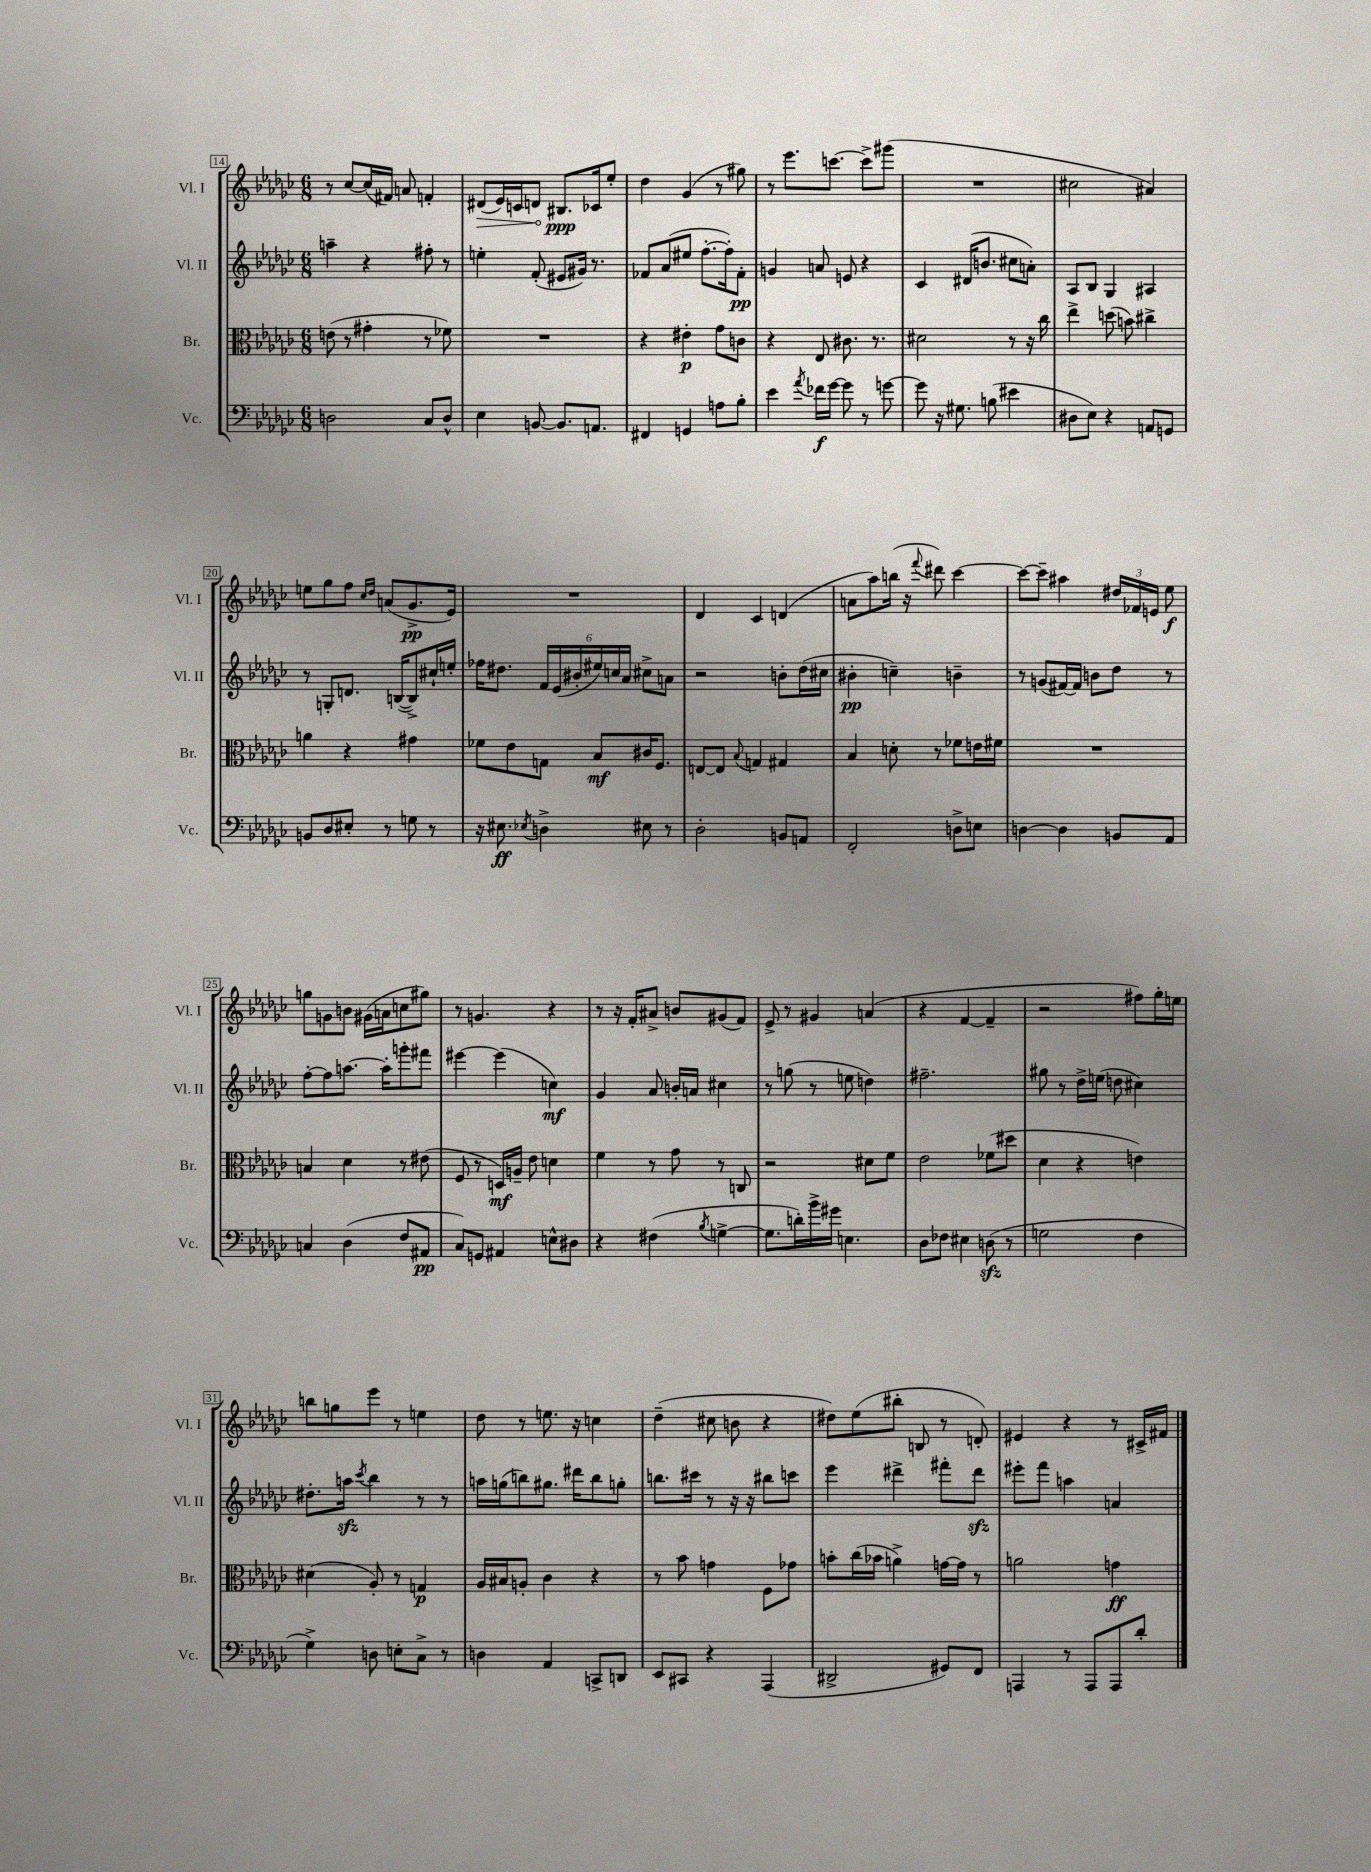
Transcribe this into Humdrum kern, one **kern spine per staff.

**kern	**dynam	**kern	**dynam	**kern	**dynam	**kern	**dynam
*part4	*part4	*part3	*part3	*part2	*part2	*part1	*part1
*staff4	*staff4	*staff3	*staff3	*staff2	*staff2	*staff1	*staff1
*I"Vc.	*	*I"Br.	*	*I"Vl. II	*	*I"Vl. I	*
*I'Vc.	*	*I'Br.	*	*I'Vl. II	*	*I'Vl. I	*
*clefF4	*	*clefC3	*	*clefG2	*	*clefG2	*
*k[b-e-a-d-g-c-]	*	*k[b-e-a-d-g-c-]	*	*k[b-e-a-d-g-c-]	*	*k[b-e-a-d-g-c-]	*
*M6/8	*	*M6/8	*	*M6/8	*	*M6/8	*
=14	=14	=14	=14	=14	=14	=14	=14
2Dn\	.	(8en\	.	4aan~\	.	8r	.
.	.	8r	.	.	.	[8cc-/L	.
.	.	4g#X'\	.	4r	.	(16cc-/L]	.
.	.	.	.	.	.	16f#X/JJ)	.
.	.	.	.	.	.	8an/	.
8C-/L	.	8r	.	8ff#X'\	.	4fn'/	.
8D^^/J	.	8f-X\)	.	8r	.	.	.
=15	=15	=15	=15	=15	=15	=15	=15
!	!	!	!	!	!	!	!LO:HP:b
4E-\	.	2.r	.	4een'\	.	(8d#X/L	>
.	.	.	.	.	.	16e-/L)	.
.	.	.	.	.	.	16cn/J	.
[8BBn/	.	.	.	(8f'/	.	8dn/J	.
8.BB/L]	.	.	.	8e#X/L	.	8.B#X/L	] ppp
.	.	.	.	16g#X/Jk)	.	.	.
8.AAn/J	.	.	.	8.r	.	16c-X/k	.
.	.	.	.	.	.	8ee-'/J	.
=16	=16	=16	=16	=16	=16	=16	=16
4FF#X/	.	4r	.	8f-X/L	.	4dd-\	.
.	.	.	.	(8a-/	.	.	.
4GGn/	.	4e#X'\	p	8ee#X/J	.	(4g-/	.
.	.	.	.	[8.ff'\L	.	.	.
8An\L	.	8g-\L	.	.	.	8r	.
.	.	.	.	16ff'\k])	.	.	.
8B-'\J	.	8cn\J	.	8f-'\J	pp	8gg#X\)	.
=17	=17	=17	=17	=17	=17	=17	=17
4e-\	.	4r	.	4gn/	.	8r	.
.	.	.	.	.	.	8.eee-\L	.
8qa-/	.	.	.	.	.	.	.
16f-X\LL	f	8E-/	.	8an/	.	.	.
[16g-\JJ	.	.	.	.	.	[8.cccn\J	.
8g-\]	.	8.c#X\	.	8en/	.	.	.
8r	.	.	.	4r	.	8ccc^\L]	.
.	.	8.r	.	.	.	.	.
[8gn\	.	.	.	.	.	(8ggg#X\J	.
=18	=18	=18	=18	=18	=18	=18	=18
8g\]	.	2d#X\	.	4c-/	.	2.r	.
16r	.	.	.	.	.	.	.
8.G#X\	.	.	.	.	.	.	.
.	.	.	.	(16d#X/KL	.	.	.
.	.	.	.	8.bn/J	.	.	.
(8Bn\	.	.	.	.	.	.	.
4e#X\	.	8r	.	8cc#X\L	.	.	.
.	.	16r	.	8an'\J)	.	.	.
.	.	16cc-\	.	.	.	.	.
=19	=19	=19	=19	=19	=19	=19	=19
8D#X\L	.	4ee-^\	.	8A-/L	.	2cc#X\	.
8E-\J)	.	.	.	8B-/J	.	.	.
4r	.	(8ddn\	.	4G-/	.	.	.
.	.	8bn\)	.	.	.	.	.
8AAn/L	.	4cc#X^\	.	4A#X/	.	4a#X/)	.
8GGn/J	.	.	.	.	.	.	.
!!LO:LB:g=z
=20	=20	=20	=20	=20	=20	=20	=20
8BBn/L	.	4an\	.	8r	.	8een\L	.
8D-/	.	.	.	8Gn'/L	.	8gg-\	.
8E#X'/J	.	4r	.	8.dn/J	.	8ff\J	.
.	.	.	.	.	.	16qqcc-/LL	.
.	.	.	.	.	.	16qqdd-/JJ	.
8r	.	.	.	.	.	(8an/L	.
.	.	.	.	([16Bn/KL	.	.	.
8Gn\	.	4g#X\	.	8B^/])	.	8.g-^/	pp
8r	.	.	.	16cc#X`/L	.	.	.
.	.	.	.	16een'/JJ	.	16e-/Jk)	.
=21	=21	=21	=21	=21	=21	=21	=21
16r	.	8f-X\L	.	16ff-X\KL	.	2.r	.
8.E#X\	ff	.	.	8.dd#X\J	.	.	.
.	.	8e-\	.	.	.	.	.
8qE-X/	.	.	.	.	.	.	.
4Dn^\	.	8Gn\J	.	24f/LL	.	.	.
.	.	.	.	(24e-/	.	.	.
.	.	.	.	24b#X'/	.	.	.
.	.	8B-/L	mf	24ee#X/)	.	.	.
.	.	.	.	24ccn/	.	.	.
.	.	.	.	24a-/JJ	.	.	.
8E#X\	.	16c#X/K	.	8cc#X^\L	.	.	.
.	.	8.F/J	.	.	.	.	.
8r	.	.	.	8an\J	.	.	.
=22	=22	=22	=22	=22	=22	=22	=22
2D-'\	.	[8En/L	.	2r	.	4d-/	.
.	.	8E/J]	.	.	.	.	.
.	.	8qqB-/	.	.	.	.	.
.	.	4Gn/	.	.	.	4c-/	.
8BBn/L	.	4G#X/	.	8bn'\L	.	(4dn/	.
8AAn/J	.	.	.	(16dd-\L	.	.	.
.	.	.	.	16cc#X\JJ	.	.	.
=23	=23	=23	=23	=23	=23	=23	=23
2FF'/	.	4B-/	.	4b#X'\	pp	8an\L	.
.	.	.	.	.	.	8aa-\)	.
.	.	8dn'\	.	4ccn~\)	.	(16bbn\Jk	.
.	.	.	.	.	.	16r	.
.	.	.	.	.	.	8qqfff/	.
.	.	8r	.	.	.	8ddd#X\)	.
8Dn^\L	.	8f-X\L	.	4bn~\	.	[4ccc-\	.
8En\J	.	16en\L	.	.	.	.	.
.	.	16f#X\JJ	.	.	.	.	.
=24	=24	=24	=24	=24	=24	=24	=24
[4Dn\	.	2.r	.	8r	.	8ccc-\L_	.
.	.	.	.	(8gn/L	.	8ccc-~\J]	.
4D\]	.	.	.	[16f#X/L)	.	4aa#X\	.
.	.	.	.	16f#/JJ]	.	.	.
.	.	.	.	8bn\L	.	.	.
8BBn/L	.	.	.	8dd-\J	.	24dd#X/LL	.
.	.	.	.	.	.	24f-X/	.
.	.	.	.	.	.	24en/JJ	.
8AA-/J	.	.	.	8r	.	8ee-\	f
!!LO:LB:g=z
=25	=25	=25	=25	=25	=25	=25	=25
4Cn/	.	4Bn/	.	[8ff'\L	.	8ggn\L	.
.	.	.	.	8ff\]	.	8gn\	.
(4D-\	.	4d-\	.	[8.aan\J	.	8bn\J	.
.	.	.	.	.	.	(16g#X\LL	.
.	.	.	.	16aa'\KL]	.	16an\J	.
8F/L	.	8r	.	8gggn'\	.	8ccn\	.
8AA#X/J	pp	(8e#X\	.	8fff#X\J	.	8gg#X\J)	.
=26	=26	=26	=26	=26	=26	=26	=26
8C-/L)	.	8F/	.	[4eee#X\	.	8r	.
8GGn/J	.	8r	.	.	.	4.gn/	.
4AA#X/	.	16Dn/LL)	mf	(4eee#\]	.	.	.
.	.	16An~/JJ	.	.	.	.	.
.	.	8e-\	.	.	.	.	.
8En^^\L	.	4dn\	.	4ccn\)	mf	4r	.
8D#X\J	.	.	.	.	.	.	.
=27	=27	=27	=27	=27	=27	=27	=27
4r	.	4f\	.	4g-/	.	8r	.
.	.	.	.	.	.	16r	.
.	.	.	.	.	.	16f'/KL	.
(4F#X\	.	8r	.	8a-/	.	8a#X^/J	.
.	.	8g-\	.	16bn'/LL	.	8bn/L	.
.	.	.	.	16an/JJ	.	.	.
8qB-/	.	.	.	.	.	.	.
[4Gn^\	.	8r	.	4cc#X\	.	(8g#X/	.
.	.	8Cn/	.	.	.	8f/J)	.
=28	=28	=28	=28	=28	=28	=28	=28
8.G\L]	.	2r	.	8r	.	8e-^/	.
.	.	.	.	(8ggn\	.	8r	.
16dn'\L)	.	.	.	.	.	.	.
16b-^\	.	.	.	8r	.	4g#X/	.
16g#X\JJ	.	.	.	.	.	.	.
4.En\	.	.	.	8een\	.	.	.
.	.	8d#X\L	.	4ddn\)	.	(4an/	.
.	.	8f\J	.	.	.	.	.
=29	=29	=29	=29	=29	=29	=29	=29
8D-\L	.	2e-\	.	2.ff#X~\	.	4r	.
8F-X\J	.	.	.	.	.	.	.
4E#X\	.	.	.	.	.	[4f/	.
(8Dnzz\	.	(8f-X\L	.	.	.	4f~/]	.
8r	.	8dd#X\J	.	.	.	.	.
=30	=30	=30	=30	=30	=30	=30	=30
2Gn\	.	4d-\	.	8gg#X\	.	2r	.
.	.	.	.	8r	.	.	.
.	.	4r	.	16dd-^\LL	.	.	.
.	.	.	.	(16een\JJ	.	.	.
.	.	.	.	8ddn\	.	.	.
4F\	.	4en\)	.	4cc#X\)	.	8ff#X\L)	.
.	.	.	.	.	.	16gg-'\L	.
.	.	.	.	.	.	16een\JJ	.
!!LO:LB:g=z
=31	=31	=31	=31	=31	=31	=31	=31
4G-^\)	.	(4d#X\	.	8.dd#X'\L	.	8bbn\L	.
.	.	.	.	.	.	8ggn\	.
.	.	.	.	16aanzz\Jk	.	.	.
.	.	.	.	8qccc-/	.	.	.
8Dn\	.	8A-'/)	.	4bb-\	.	8eee-\J	.
8En'\L	.	8r	.	.	.	8r	.
8C-^\J	.	4Gn/	p	8r	.	4een\	.
8r	.	.	.	8r	.	.	.
=32	=32	=32	=32	=32	=32	=32	=32
4Dn\	.	16A-/LL	.	16aan\LL	.	8dd-\	.
.	.	16B#X/J	.	(16ggn\J	.	.	.
.	.	8An'/J	.	8bbn\)	.	8r	.
4AA-/	.	4c-\	.	8.gg#X\J	.	8.een\	.
.	.	.	.	16ddd#X\KL	.	16r	.
8CCn^/L	.	4r	.	8bb\	.	4ccn\	.
8DDn/J	.	.	.	8ggn'\J	.	.	.
=33	=33	=33	=33	=33	=33	=33	=33
8EE-/L	.	8r	.	8.bbn\L	.	(4dd-~\	.
8CC#X/J	.	8b-\	.	.	.	.	.
.	.	.	.	16ccc#X\Jk	.	.	.
4r	.	4gn\	.	8r	.	8cc#X\	.
.	.	.	.	16r	.	8bn\	.
.	.	.	.	16r	.	.	.
(4AAA-/	.	8F\L	.	8bb#X\L	.	4r	.
.	.	8g-X\J	.	8cccn\J	.	.	.
=34	=34	=34	=34	=34	=34	=34	=34
2DD#X^/	.	8bn'\L	.	4eee-\	.	8dd#X\L)	.
.	.	(16cc-\L	.	.	.	(8ee-\	.
.	.	16b-X\JJ	.	.	.	.	.
.	.	4an^\)	.	4ddd#X^\	.	8bb#X'\J	.
.	.	.	.	.	.	8Bn/	.
8GG#X/L)	.	[16gn\LL	.	8fff#X'\L	.	8r	.
.	.	16g\JJ]	.	.	.	.	.
8FF/J	.	8r	.	8ddd#zz\J	.	8dn'/)	.
=35	=35	=35	=35	=35	=35	=35	=35
4AAAn/	.	2an\	.	8eee#X'\L	.	4e#X/	.
.	.	.	.	8fff\J	.	.	.
8r	.	.	.	4aan\	.	4r	.
8AAA/L	.	.	.	.	.	.	.
8AAA/	.	4gn\	ff	4an/	.	8r	.
8d-'/J	.	.	.	.	.	16c#X^/LL	.
.	.	.	.	.	.	16f#X/JJ	.
==	==	==	==	==	==	==	==
*-	*-	*-	*-	*-	*-	*-	*-
